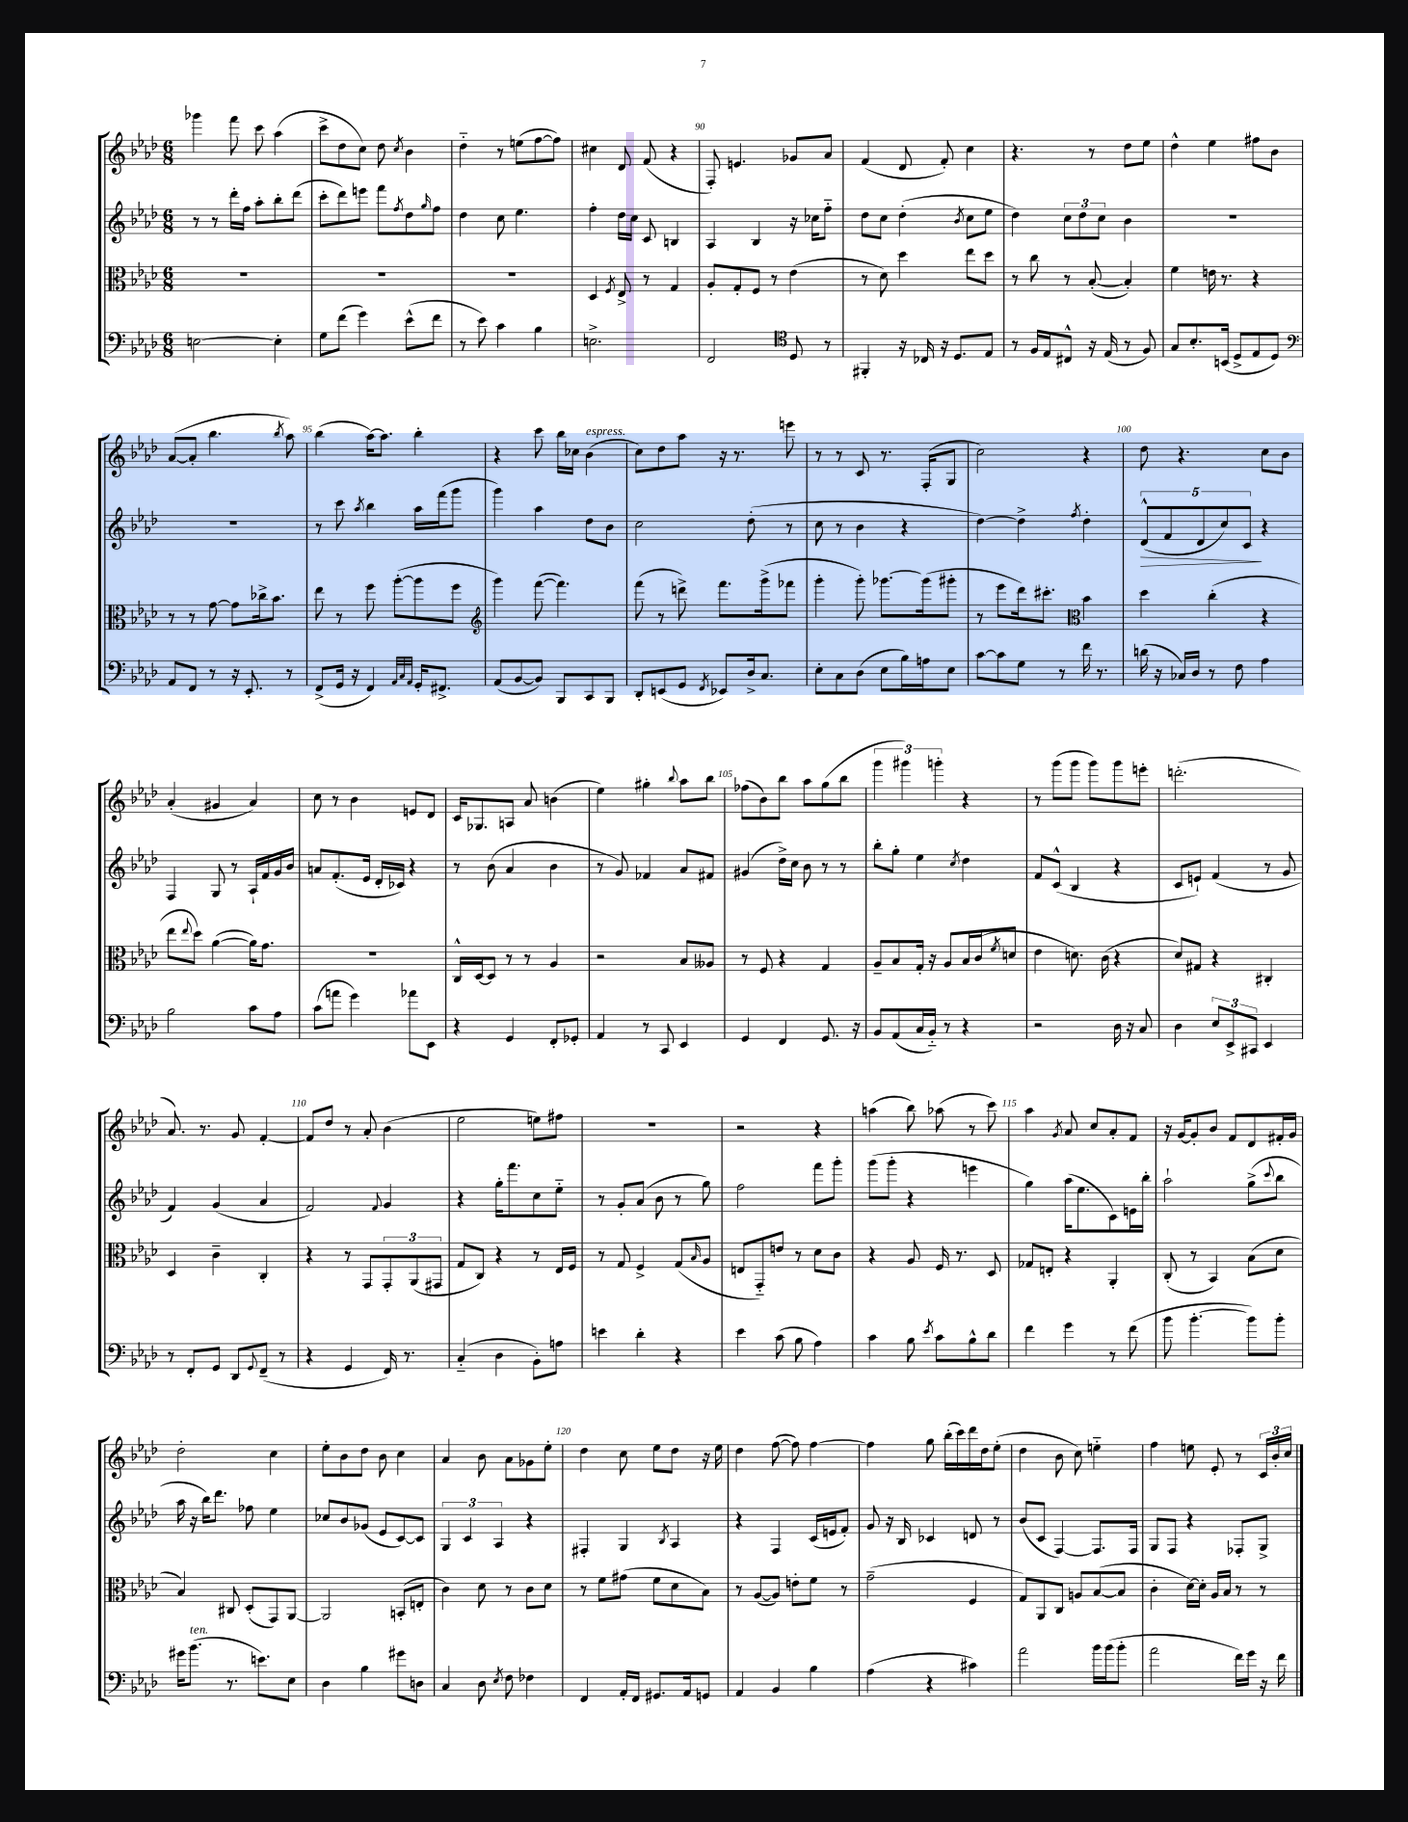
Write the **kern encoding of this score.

**kern	**kern	**kern	**dynam	**kern
*part4	*part3	*part2	*part2	*part1
*staff4	*staff3	*staff2	*staff2	*staff1
*clefF4	*clefC3	*clefG2	*	*clefG2
*k[b-e-a-d-]	*k[b-e-a-d-]	*k[b-e-a-d-]	*	*k[b-e-a-d-]
*M6/8	*M6/8	*M6/8	*	*M6/8
=86	=86	=86	=86	=86
[2En\	2.r	8r	.	4ggg-X\
.	.	8r	.	.
.	.	16ddd-'\LL	.	8fff\
.	.	16ff\JJ	.	.
.	.	8aa-'\L	.	8ccc\
4E'\]	.	8bb-'\	.	(4aa-\
.	.	(8ddd-\J	.	.
=87	=87	=87	=87	=87
8G\L	2.r	8ccc'\L	.	8ccc^\L
(8f\J	.	8ddd-\)	.	8dd-\
4g\)	.	8eeen\J	.	8cc\J)
.	.	8fff\L	.	8dd-\
.	.	8qff/	.	8qcc/
(8e-^^\L	.	8dd-\	.	4b-\
.	.	16qqgg/	.	.
8f\J	.	8ff\J	.	.
=88	=88	=88	=88	=88
8r	2.r	4dd-\	.	4dd-\
8e-\)	.	.	.	.
4c\	.	8cc\	.	8r
.	.	4.ee-\	.	(8een\L
4B-\	.	.	.	[8ff\
.	.	.	.	8ff\J])
=89	=89	=89	=89	=89
2.En^\	4D-/	4ff'\	.	4cc#X\
.	8qF/	.	.	.
.	8E-^/	16dd-\LL	.	8d-/
.	.	16cc\JJ	.	.
.	8r	8c/	.	(8f/
.	4G/	4Bn/	.	4r
=90	=90	=90	=90	=90
2FF/	8A-'/L	4A-/	.	8F'/)
.	8G'/	.	.	4.en/
.	8F/J	4B-/	.	.
.	8r	.	.	.
*clefC4	*	*	*	*
8D-/	(4e-\	16r	.	8g-X/L
.	.	16cc-X\KL	.	.
8r	.	8ff\J	.	8a-/J
=91	=91	=91	=91	=91
4FF#X'/	8r	8dd-\L	.	(4f/
.	8d-\)	8cc\J	.	.
16r	4dd-\	(4dd-'\	.	8d-/
16C-X/	.	.	.	.
16r	.	.	.	8f'/)
8.D-/L	.	.	.	.
.	.	8qb-/	.	.
.	8ee-\L	8cc\L	.	4cc\
8E-/J	8dd-\J	8ee-\J	.	.
=92	=92	=92	=92	=92
8r	8r	4dd-\)	.	4.r
16F/LL	8cc\	.	.	.
16E-/J	.	.	.	.
8C#X^^/J	8r	12cc\L	.	.
.	.	12dd-\	.	.
16r	([8B-'/	.	.	8r
.	.	12cc\J	.	.
(16E-/	.	.	.	.
8r	4B-'/])	4b-\	.	8dd-\L
8F/)	.	.	.	8ee-\J
=93	=93	=93	=93	=93
8G/L	4f\	2.r	.	4dd-^^\
8.B-'/	.	.	.	.
.	16en\	.	.	4ee-\
(16BBn/Jk	8.r	.	.	.
8D-^/L	.	.	.	.
8E-/	4r	.	.	8ff#X\L
8D-/J)	.	.	.	8b-\J
!!LO:LB:g=z
=94	=94	=94	=94	=94
*clefF4	*	*	*	*
8AA-/L	8r	2.r	.	([8a-/L
8FF/J	8r	.	.	8a-'/J]
8r	[8g\	.	.	4.bb-\
16r	8g\L]	.	.	.
8.EE-'/	.	.	.	.
.	16cc-X^\k	.	.	.
.	8.b-\J	.	.	.
.	.	.	.	8qbb-/
8r	.	.	.	8aa-\)
=95	=95	=95	=95	=95
(8FF^/L	8ee-\	8r	.	(4bb-\
16GG/Jk	8r	8ccc\	.	.
16r	.	.	.	.
.	.	8qaa-/	.	.
4FF/)	8ff\	4bb-\	.	[16aa-\KL)
.	.	.	.	8.aa-\J]
.	([8aa-'\L	.	.	.
32qqAA-/LLL	.	.	.	.
32qqC/	.	.	.	.
32qqAA-/JJJ	.	.	.	.
16GG'/KL	8aa-\]	16aa-\LL	.	4bb-'\
8.FF#X^/J	.	(16fff\J	.	.
.	8ff\J	8ggg\J	.	.
=96	=96	=96	=96	=96
*	*clefG2	*	*	*
(8AA-/L	4ggg\)	4ggg\)	.	4r
[8BB-/	.	.	.	.
8BB-/J])	([8fff\	4aa-\	.	8ccc\
8BBB-/L	4.fff\])	.	.	16bb-\LL
.	.	.	.	16cc-X\JJ
!	!	!	!	!LO:TX:a:i:t=espress.
8CC/	.	8dd-\L	.	(4b-\
8BBB-/J	.	8b-\J	.	.
=97	=97	=97	=97	=97
8DD-'/L	(8fff\	2cc\	.	8cc\L)
(8EEn/	8r	.	.	8dd-\
8GG/J	8dddn^\)	.	.	8aa-\J
8qFF/	.	.	.	.
8EE-X/L)	8.fff\L	.	.	16r
.	.	.	.	8.r
16D-^/k	.	(8dd-'\	.	.
8.C/J	(16ggg^\k	.	.	.
.	8fff-X\J	8r	.	8eeen\
=98	=98	=98	=98	=98
8E-'\L	4ggg'\	8cc\	.	8r
8C\	.	8r	.	8r
(8D-\J	8ggg'\)	4b-\	.	8c/
8E-\L	[8.ggg-X\L	.	.	8.r
16B-\L)	.	4r	.	.
16An\J	(16ggg-\k]	.	.	(16F'/KL
8E-\J	8ggg#X'\J	.	.	8G/J
=99	=99	=99	=99	=99
[8c\L	8r	[4dd-\)	.	2cc\)
8c\]	8eee-\L	.	.	.
8G\J	16ddd-\k)	4dd-^\]	.	.
.	8.ccc#X'\J	.	.	.
8r	.	.	.	.
*	*clefC3	*	*	*
.	.	8qff/	.	.
16f\	4b-\	4dd-'\	.	4r
8.r	.	.	.	.
=100	=100	=100	=100	=100
!	!	!	!LO:HP:b	!
(16dn\	4dd-\	(10d-^^/L	>	8dd-\
16r	.	.	.	.
.	.	10f/	.	.
16C-X/LL)	.	.	.	4.r
16D-/JJ	.	.	.	.
.	.	10d-/	.	.
8r	(4cc'\	.	.	.
.	.	10cc/)	.	.
8F\	.	.	.	.
.	.	10c/J	.	.
4A-\	4r	4r	]	8cc\L
.	.	.	.	8b-\J
!!LO:LB:g=z
=101	=101	=101	=101	=101
2B-\	8ee-\L	4F/	.	(4a-'/
.	8qqee-/	.	.	.
.	8dd-\J)	.	.	.
.	([4a-\	8G/	.	4g#X/
.	.	8r	.	.
8c\L	16a-\KL])	16A-`/LL	.	4a-/)
.	8.g\J	16f/	.	.
8A-\J	.	16g/	.	.
.	.	16b-/JJ	.	.
=102	=102	=102	=102	=102
(8c\L	2.r	8an/L	.	8cc\
8an\J	.	(8.f'/	.	8r
4g\)	.	.	.	4b-\
.	.	16e-/Jk	.	.
.	.	16d-'/LL	.	.
.	.	16c-X/JJ)	.	.
8a-X\L	.	4r	.	8en/L
8EE-\J	.	.	.	8d-/J
=103	=103	=103	=103	=103
4r	16C^^/LL	8r	.	16c/KL
.	[16D-/J	.	.	8.G-X/
.	8D-/J]	(8b-\	.	.
4GG/	8r	4a-/	.	8An/J
.	8r	.	.	8a-/
8FF'/L	4A-/	4b-\	.	(4bn\
8GG-X'/J	.	.	.	.
=104	=104	=104	=104	=104
4AA-/	2r	8r	.	4ee-\)
.	.	8g/)	.	.
8r	.	4f-X/	.	4gg#X'\
8CC/	.	.	.	.
.	.	.	.	8qqbb-/
4EE-/	8B-/L	8a-/L	.	8aa-\L
.	8A--X/J	8f#X/J	.	8bb-\J
=105	=105	=105	=105	=105
4GG/	8r	(4g#X/	.	(8ff-X\L
.	8F/	.	.	8b-\)
4FF/	4r	16dd-^\LL)	.	8bb-\J
.	.	16cc\JJ	.	.
.	.	8b-\	.	8aa-\L
8.GG/	4G/	8r	.	(8gg\
.	.	8r	.	8bb-\J
16r	.	.	.	.
=106	=106	=106	=106	=106
8BB-/L	8A-~/L	8bb-'\L	.	6ggg\
(8AA-/	8B-/	8gg'\J	.	.
.	.	.	.	6ggg#X\)
16C/L	16G'/Jk	4ee-\	.	.
16BB-/JJ)	16r	.	.	.
.	.	.	.	6gggn'\
8r	8A-/L	.	.	.
.	.	8qcc/	.	.
4r	16B-/L	4dd-\	.	4r
.	(16c/J	.	.	.
.	8qf/	.	.	.
.	8dn/J	.	.	.
=107	=107	=107	=107	=107
2r	4e-\	8f/L	.	8r
.	.	(8c^^/J	.	(8ggg\L
.	8.dn\)	4B-/	.	8ggg\J
.	.	.	.	8ggg\L)
.	(16c\	.	.	.
16D-\	4r	4r	.	8ggg\
16r	.	.	.	.
8C/	.	.	.	8eeen'\J
=108	=108	=108	=108	=108
4D-\	8d-/L)	8c/L	.	(2.dddn'\
.	8G#X/J	8en`/J)	.	.
12E-/L	4r	(4f/	.	.
12EE-^/	.	.	.	.
12CC#X/J	.	.	.	.
4EE-/	4C#X'/	8r	.	.
.	.	8g/	.	.
!!LO:LB:g=z
=109	=109	=109	=109	=109
8r	4D-/	4f/)	.	8.a-/)
8FF'/L	.	.	.	.
.	.	.	.	8.r
8GG/J	4c~\	(4g/	.	.
8DD-/L	.	.	.	8g/
8qqGG/	.	.	.	.
(8FF~/J	4C'/	4a-/	.	[4f'/
8r	.	.	.	.
=110	=110	=110	=110	=110
4r	4r	2f/)	.	8f/L]
.	.	.	.	8dd-/J
4GG/	8r	.	.	8r
.	8GG/L	.	.	8a-'/
.	.	8qqf/	.	.
16FF/)	12GG'/	4g/	.	(4b-\
8.r	.	.	.	.
.	(12AA-/	.	.	.
.	12GG#X/J	.	.	.
=111	=111	=111	=111	=111
(4C/	8G/L	4r	.	2ee-\
.	8C/J)	.	.	.
4D-\	4r	16gg'\KL	.	.
.	.	8.fff\	.	.
8BB-'\L)	8r	8cc\	.	8een\L)
8An\J	16E-/LL	8ee-\J	.	8ff#X\J
.	16F/JJ	.	.	.
=112	=112	=112	=112	=112
4en\	8r	8r	.	2.r
.	8G/	8g'/L	.	.
4d-'\	4F^/	(8a-/J	.	.
.	.	8b-\	.	.
4r	(8G/L	8r	.	.
.	16qqB-/	.	.	.
.	8A-/J	8gg\)	.	.
=113	=113	=113	=113	=113
4e-\	8En/L	2ff\	.	2r
.	8GG/)	.	.	.
(8c\	8en/J	.	.	.
8B-\	8r	.	.	.
4A-\)	8d-\L	8fff\L	.	4r
.	8c\J	8ggg'\J	.	.
=114	=114	=114	=114	=114
4c\	4r	(8ggg\L	.	(4aan\
.	.	8ggg'\J	.	.
8B-\	8A-/	4r	.	8bb-\)
8qe-/	.	.	.	.
8c\L	16F/	.	.	(8aa-X\
.	8.r	.	.	.
8B-^^\	.	4eeen\	.	8r
8d-\J	8D-/	.	.	8ccc\)
=115	=115	=115	=115	=115
4f\	8G-X/L	4gg\)	.	4aa-\
.	8En'/J	.	.	.
.	.	.	.	8qg/
4g\	4r	(16aa-\KL	.	8a-/
.	.	8.ee-\	.	.
.	.	.	.	8cc/L
8r	4AA-'/	8c\)	.	8a-'/
(8f\	.	16en\L	.	8f/J
.	.	16bb-'\JJ	.	.
=116	=116	=116	=116	=116
8b-\	(8C'/	2aa-`\	.	16r
.	.	.	.	[16g/KL
[4.b-'\	8r	.	.	8g'/]
.	4BB-/)	.	.	8b-/J
.	.	.	.	8f/L
8b-\L])	(8B-\L	(8gg^\L	.	8d-/
.	.	8qqccc/	.	.
8b-'\J	8d-\J	8bb-\J	.	16f#X'/L
.	.	.	.	16g/JJ
!!LO:LB:g=z
=117	=117	=117	=117	=117
16g#X\KL	4B-/)	16aa-\	.	2dd-'\
!LO:TX:a:i:t=ten.	!	!	!	!
(8.b-\J	.	16r	.	.
.	.	16bb-\KL)	.	.
.	.	8.ddd-\J	.	.
8.r	8C#X/	.	.	.
.	(8D-'/L	8ff-X\	.	.
8.en\L)	.	.	.	.
.	8GG/)	4ee-\	.	4cc\
8E-\J	[8AA-/J	.	.	.
=118	=118	=118	=118	=118
4D-\	2AA-/]	8cc-X/L	.	8ee-'\L
.	.	8b-/	.	8b-\
4B-\	.	(8g-X/J	.	8dd-\J
.	.	8e-/L	.	8b-\
8g#X\L	(8BBn'/L	[8c/)	.	4cc\
8Dn\J	8En'/J	8c/J]	.	.
=119	=119	=119	=119	=119
4C/	4c\)	6G/	.	4a-/
.	.	6c/	.	.
8D-\	8d-\	.	.	8b-\
.	.	6A-/	.	.
8qE-/	.	.	.	.
8F\	8r	.	.	8a-\L
4F-X\	8c\L	4r	.	8g-X\
.	8d-\J	.	.	8ee-'\J
=120	=120	=120	=120	=120
4FF/	8r	4F#X'/	.	4dd-\
.	8f\L	.	.	.
16AA-'/LL	(8g#X\J	4G/	.	8cc\
16FF/JJ	.	.	.	.
8.GG#X/L	8f\L	.	.	8ee-\L
.	.	8qB-/	.	.
.	8d-\	4A-/	.	8dd-\J
16AA-/k	.	.	.	.
8GGn/J	8B-\J)	.	.	16r
.	.	.	.	16ee-\
=121	=121	=121	=121	=121
4AA-/	8r	4r	.	4dd-\
.	([8A-/L	.	.	.
4BB-/	8A-/J])	4F/	.	([8ff\
.	8en'\L	.	.	8ff\])
4B-\	8f\J	(16c/LL	.	[4ff\
.	.	16en/J	.	.
.	8r	8f'/J)	.	.
=122	=122	=122	=122	=122
(4A-\	(2g~\	8g/	.	4ff\]
.	.	16r	.	.
.	.	16B-/	.	.
4r	.	4c-X/	.	8gg\
.	.	.	.	(16bb-'\LL
.	.	.	.	16ccc\)
4c#X\)	4F/	8dn/	.	16ddd-\
.	.	.	.	16dd-\J
.	.	8r	.	(8ee-'\J
=123	=123	=123	=123	=123
2a-\	8G/L)	(8b-/L	.	4dd-\
.	8AA-/	8c/J	.	.
.	8C/J	[4F/)	.	8b-\
.	8An/L	.	.	8cc\)
16b-\LL	([8B-/	8.F/L]	.	4een\
(16b-\J	.	.	.	.
8b-'\J	8B-/J]	.	.	.
.	.	16F/Jk	.	.
=124	=124	=124	=124	=124
2a-\	4c'\	8G/L	.	4ff\
.	.	8F/J	.	.
.	[16d-\LL)	4r	.	8een\
.	16d-'\JJ]	.	.	.
.	16A-/LL	.	.	8e-'/
.	16B-/JJ	.	.	.
16f\LL)	8r	8F-X'/L	.	8r
16g\JJ	.	.	.	.
16r	8r	8G^/J	.	24c/LL
.	.	.	.	24b-'/
16f\	.	.	.	.
.	.	.	.	24cc/JJ
==	==	==	==	==
*-	*-	*-	*-	*-
